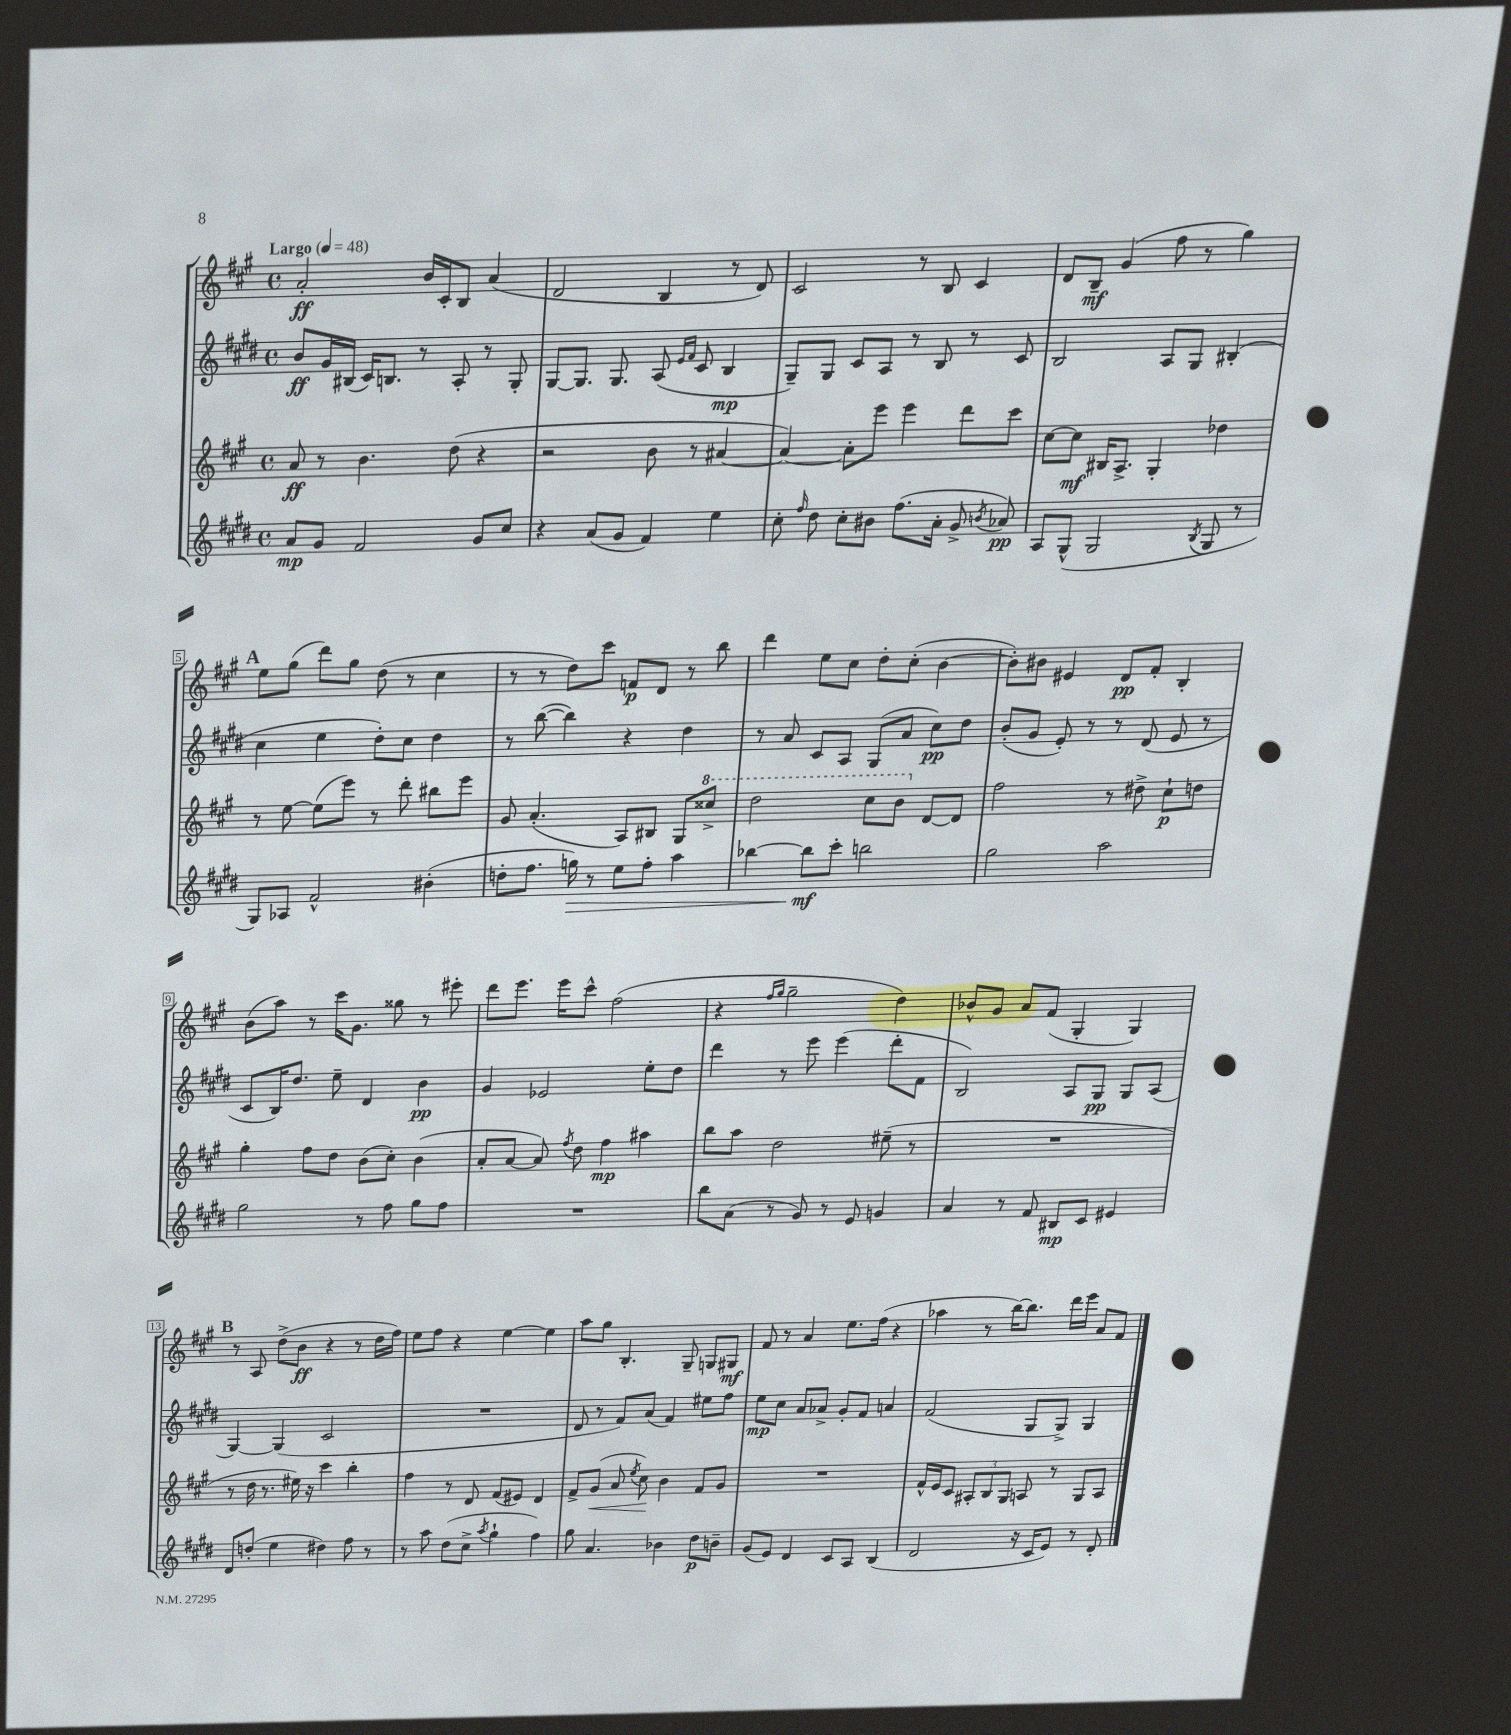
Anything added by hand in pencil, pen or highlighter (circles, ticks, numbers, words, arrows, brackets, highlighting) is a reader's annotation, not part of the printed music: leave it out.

**kern	**dynam	**kern	**dynam	**kern	**dynam	**kern	**dynam
*part4	*part4	*part3	*part3	*part2	*part2	*part1	*part1
*staff4	*staff4	*staff3	*staff3	*staff2	*staff2	*staff1	*staff1
*clefG2	*	*clefG2	*	*clefG2	*	*clefG2	*
*k[f#c#g#d#]	*	*k[f#c#g#]	*	*k[f#c#g#d#]	*	*k[f#c#g#]	*
*M4/4	*	*M4/4	*	*M4/4	*	*M4/4	*
*met(c)	*	*met(c)	*	*met(c)	*	*met(c)	*
*MM48	*	*MM48	*	*MM48	*	*MM48	*
=1	=1	=1	=1	=1	=1	=1	=1
!	!	!	!	!	!	!LO:TX:a:B:t=Largo	!
8a/L	mp	8a/	ff	8b/L	ff	2a'/	ff
8g#/J	.	8r	.	16g#/L	.	.	.
.	.	.	.	(16B#X/JJ	.	.	.
2f#/	.	4.b\	.	16c#/KL)	.	.	.
.	.	.	.	8.Bn/J	.	.	.
.	.	.	.	8r	.	16b/LL	.
.	.	.	.	.	.	16c#'/J	.
.	.	(8dd\	.	8A'/	.	8B/J	.
8g#/L	.	4r	.	8r	.	(4a/	.
8cc#/J	.	.	.	8G#'/	.	.	.
=2	=2	=2	=2	=2	=2	=2	=2
4r	.	2r	.	[8G#/L	.	2d/	.
.	.	.	.	8.G#/J]	.	.	.
(8a/L	.	.	.	.	.	.	.
.	.	.	.	8.G#/	.	.	.
8g#/J	.	.	.	.	.	.	.
4f#/)	.	8b\	.	(8A/	.	4B/	.
.	.	.	.	16qqe/LL	.	.	.
.	.	.	.	16qqf#/JJ	.	.	.
.	.	8r	.	8c#/	.	.	.
4ee\	.	[4a#X/	.	4B/	mp	8r	.
.	.	.	.	.	.	8d/)	.
=3	=3	=3	=3	=3	=3	=3	=3
8cc#'\	.	4a#/_)	.	8G#~/L)	.	2c#/	.
16qqff#/	.	.	.	.	.	.	.
8dd#\	.	.	.	8G#/J	.	.	.
8cc#'\L	.	8a#'\L]	.	8c#/L	.	.	.
8b#X\J	.	8eee\J	.	8A/J	.	.	.
(8.ff#\L	.	4eee\	.	8r	.	8r	.
.	.	.	.	8B/	.	8B/	.
16a'\Jk	.	.	.	.	.	.	.
8g#^/	.	8ddd\L	.	8r	.	4c#/	.
8qbn/	.	.	.	.	.	.	.
8a-X/)	pp	8ccc#\J	.	8c#/	.	.	.
=4	=4	=4	=4	=4	=4	=4	=4
8A/L	.	[8cc#\L	.	2B/	.	8d/L	.
(8G#^^/J	.	8cc#\J]	mf	.	.	8B~/J	mf
2G#/	.	16B#X/KL	.	.	.	(4g#/	.
.	.	8.A^/J	.	.	.	.	.
.	.	4G#'/	.	8A/L	.	8ff#\	.
.	.	.	.	8G#/J	.	8r	.
8qB/	.	.	.	.	.	.	.
8G#/	.	4dd-X\	.	(4B#X'/	.	4gg#\)	.
8r	.	.	.	.	.	.	.
!!LO:LB:g=z
!!LO:REH:place=s1:t=A
=5	=5	=5	=5	=5	=5	=5	=5
8G#/L)	.	8r	.	4cc#\	.	8ee\L	.
8A-X/J	.	[8ee\	.	.	.	(8gg#\J	.
2f#^^/	.	(8ee\L]	.	4ee\	.	8ddd\L)	.
.	.	8eee\J)	.	.	.	8gg#\J	.
.	.	8r	.	8dd#'\L)	.	(8dd\	.
.	.	8ddd'\	.	8cc#\J	.	8r	.
(4b#X'\	.	8bb#X\L	.	4dd#\	.	4cc#\	.
.	.	8eee\J	.	.	.	.	.
=6	=6	=6	=6	=6	=6	=6	=6
8ddn'\L	.	8g#/	.	8r	.	8r	.
8.ff#\J	.	(4.a'/	.	([8bb\	.	8r	.
.	.	.	.	4bb\])	.	8dd\L)	.
!	!LO:HP:b	!	!	!	!	!	!
16ggn\)	>	.	.	.	.	.	.
8r	.	.	.	.	.	8ccc#\J	.
8ee\L	.	8A/L)	.	4r	.	8fn/L	p
8ff#'\J	.	8B#X/J	.	.	.	8d/J	.
4aa\	.	8G#/L	.	4dd#\	.	8r	.
*	*	*8va	*	*	*	*	*
.	.	8ccc##X^/J	.	.	.	8bb\	.
=7	=7	=7	=7	=7	=7	=7	=7
[4bb-X\	.	2ddd\	.	8r	.	4ddd\	.
.	.	.	.	8a/	.	.	.
8bb-\L]	mf	.	.	8c#/L	.	8ee\L	.
8ccc#'\J	]	.	.	8A/J	.	8cc#\J	.
2bbn\	.	8ccc#\L	.	(8G#/L	.	8dd'\L	.
.	.	8bb\J	.	8a/J	.	(8cc#'\J	.
*	*	*X8va	*	*	*	*	*
.	.	[8d/L	.	8cc#\L)	pp	[4b\	.
.	.	8d/J]	.	8dd#\J	.	.	.
=8	=8	=8	=8	=8	=8	=8	=8
2gg#\	.	2ff#\	.	(8b'/L	.	8b'\L])	.
.	.	.	.	8g#/J	.	8b#X\J	.
.	.	.	.	8e'/)	.	4e#X/	.
.	.	.	.	8r	.	.	.
2aa\	.	8r	.	8r	.	8d/L	pp
.	.	8dd#X^\	.	(8d#/	.	8f#'/J	.
.	.	8cc#`\L	p	8e/	.	4B'/	.
.	.	8ddn\J	.	8r	.	.	.
!!LO:LB:g=z
=9	=9	=9	=9	=9	=9	=9	=9
2gg#\	.	4gg#'\	.	8c#/L	.	(8b\L	.
.	.	.	.	16B/K)	.	8aa\J)	.
.	.	.	.	8.dd#/J	.	.	.
.	.	8ff#\L	.	.	.	8r	.
.	.	8dd\J	.	8ee~\	.	16ccc#\KL	.
.	.	.	.	.	.	8.g#\J	.
8r	.	(8b\L	.	4d#/	.	.	.
8ff#\	.	8cc#'\J)	.	.	.	8gg##X\	.
8gg#\L	.	(4b\	.	4b\	pp	8r	.
8ff#\J	.	.	.	.	.	8eee#X'\	.
=10	=10	=10	=10	=10	=10	=10	=10
1r	.	8a'/L	.	4g#/	.	8ddd\L	.
.	.	[8a/J	.	.	.	8.eee\J	.
.	.	8a/])	.	2e-X/	.	.	.
.	.	.	.	.	.	16eee\KL	.
.	.	8qff#/	.	.	.	.	.
.	.	8dd\	.	.	.	8ccc#^^\J	.
.	.	4ff#\	mp	.	.	(2ff#\	.
.	.	4aa#X\	.	8ee'\L	.	.	.
.	.	.	.	8dd#\J	.	.	.
=11	=11	=11	=11	=11	=11	=11	=11
8bb\L	.	8bb\L	.	4ddd#\	.	4r	.
(8a\J	.	8aa\J	.	.	.	.	.
.	.	.	.	.	.	16qqff#/LL	.
.	.	.	.	.	.	16qqgg#/JJ	.
8r	.	2dd\	.	8r	.	2gg#~\	.
8g#/)	.	.	.	8eee\	.	.	.
8r	.	.	.	(4eee\	.	.	.
8e/	.	.	.	.	.	.	.
4gn/	.	(8ee#X~\	.	8ddd#'\L	.	4dd\)	.
.	.	8r	.	8f#\J	.	.	.
=12	=12	=12	=12	=12	=12	=12	=12
4a/	.	1r	.	2B/)	.	8b-X^^/L	.
.	.	.	.	.	.	8g#/J	.
8r	.	.	.	.	.	8a/L	.
8f#/	.	.	.	.	.	(8f#/J	.
8B#X/L	mp	.	.	8A/L	.	4G#'/	.
8c#/J	.	.	.	8G#/J	pp	.	.
4e#X/	.	.	.	8G#/L	.	4G#/)	.
.	.	.	.	(8A/J	.	.	.
!!LO:LB:g=z
!!LO:REH:place=s1:t=B
=13	=13	=13	=13	=13	=13	=13	=13
8d#/L	.	8r	.	[4G#/)	.	8r	.
(8ddn'/J	.	16dd\	.	.	.	8A/	.
.	.	8.r	.	.	.	.	.
4ee\	.	.	.	(4G#/]	.	(8dd^\L	.
.	.	16ee#X\)	.	.	.	8b\J	ff
.	.	16r	.	.	.	.	.
4dd#X\)	.	4ccc#\	.	2c#/	.	4r	.
8ff#\	.	4bb'\	.	.	.	8r	.
8r	.	.	.	.	.	16dd\LL	.
.	.	.	.	.	.	16ff#\JJ)	.
=14	=14	=14	=14	=14	=14	=14	=14
8r	.	4ff#\	.	1r	.	8ee\L	.
8aa\	.	.	.	.	.	8ff#\J	.
(8dd#\L	.	8r	.	.	.	4r	.
8cc#^\J	.	8d/	.	.	.	.	.
8qaa/	.	.	.	.	.	.	.
4gg#`\	.	(8f#/L	.	.	.	[4ee\	.
.	.	8e#X/J)	.	.	.	.	.
4ff#\)	.	4d/	.	.	.	4ee\]	.
=15	=15	=15	=15	=15	=15	=15	=15
8gg#\	.	8f#^/L	.	8d#/	.	8aa\L	.
!	!	!	!LO:HP:b	!	!	!	!
4.a/	.	(8g#/J	<	8r	.	8gg#\J	.
.	.	8a/	.	8f#/L)	.	4.B'/	.
.	.	8qee/	.	.	.	.	.
.	.	8cc#\)	.	(8a/J	.	.	.
4b-X\	.	4b\	[	4f#/)	.	.	.
.	.	.	.	.	.	8G#~/	.
8dd#\L	p	8f#/L	.	8ee#X\L	.	8Gn/L	.
8bn~\J	.	8g#/J	.	8ff#\J	.	8G#X/J	mf
=16	=16	=16	=16	=16	=16	=16	=16
(8g#/L	.	1r	.	8ee\L	mp	8f#/	.
8e/J)	.	.	.	8cc#\J	.	8r	.
4d#/	.	.	.	8a/L	.	4a/	.
.	.	.	.	8a-X^/J	.	.	.
8c#/L	.	.	.	8g#'/L	.	8.ee\L	.
8A/J	.	.	.	8f#/J	.	.	.
.	.	.	.	.	.	(16ff#\Jk	.
(4B/	.	.	.	4an/	.	4r	.
=17	=17	=17	=17	=17	=17	=17	=17
2d#/	.	16f#^^/LL	.	(2f#/	.	4aa-X\	.
.	.	16e/J	.	.	.	.	.
.	.	8c#/J	.	.	.	.	.
.	.	12A#X'/L	.	.	.	8r	.
.	.	12B/	.	.	.	.	.
.	.	.	.	.	.	[16bb\KL)	.
.	.	12G#/J	.	.	.	.	.
.	.	.	.	.	.	8.bb\J]	.
16r	.	8An/	.	8G#/L	.	.	.
16c#/KL	.	.	.	.	.	.	.
8e/J)	.	8r	.	8G#^/J)	.	16ddd\LL	.
.	.	.	.	.	.	16eee\JJ	.
8r	.	8G#/L	.	4G#/	.	8a/L	.
8d#'/	.	8A/J	.	.	.	8f#/J	.
==	==	==	==	==	==	==	==
*-	*-	*-	*-	*-	*-	*-	*-
